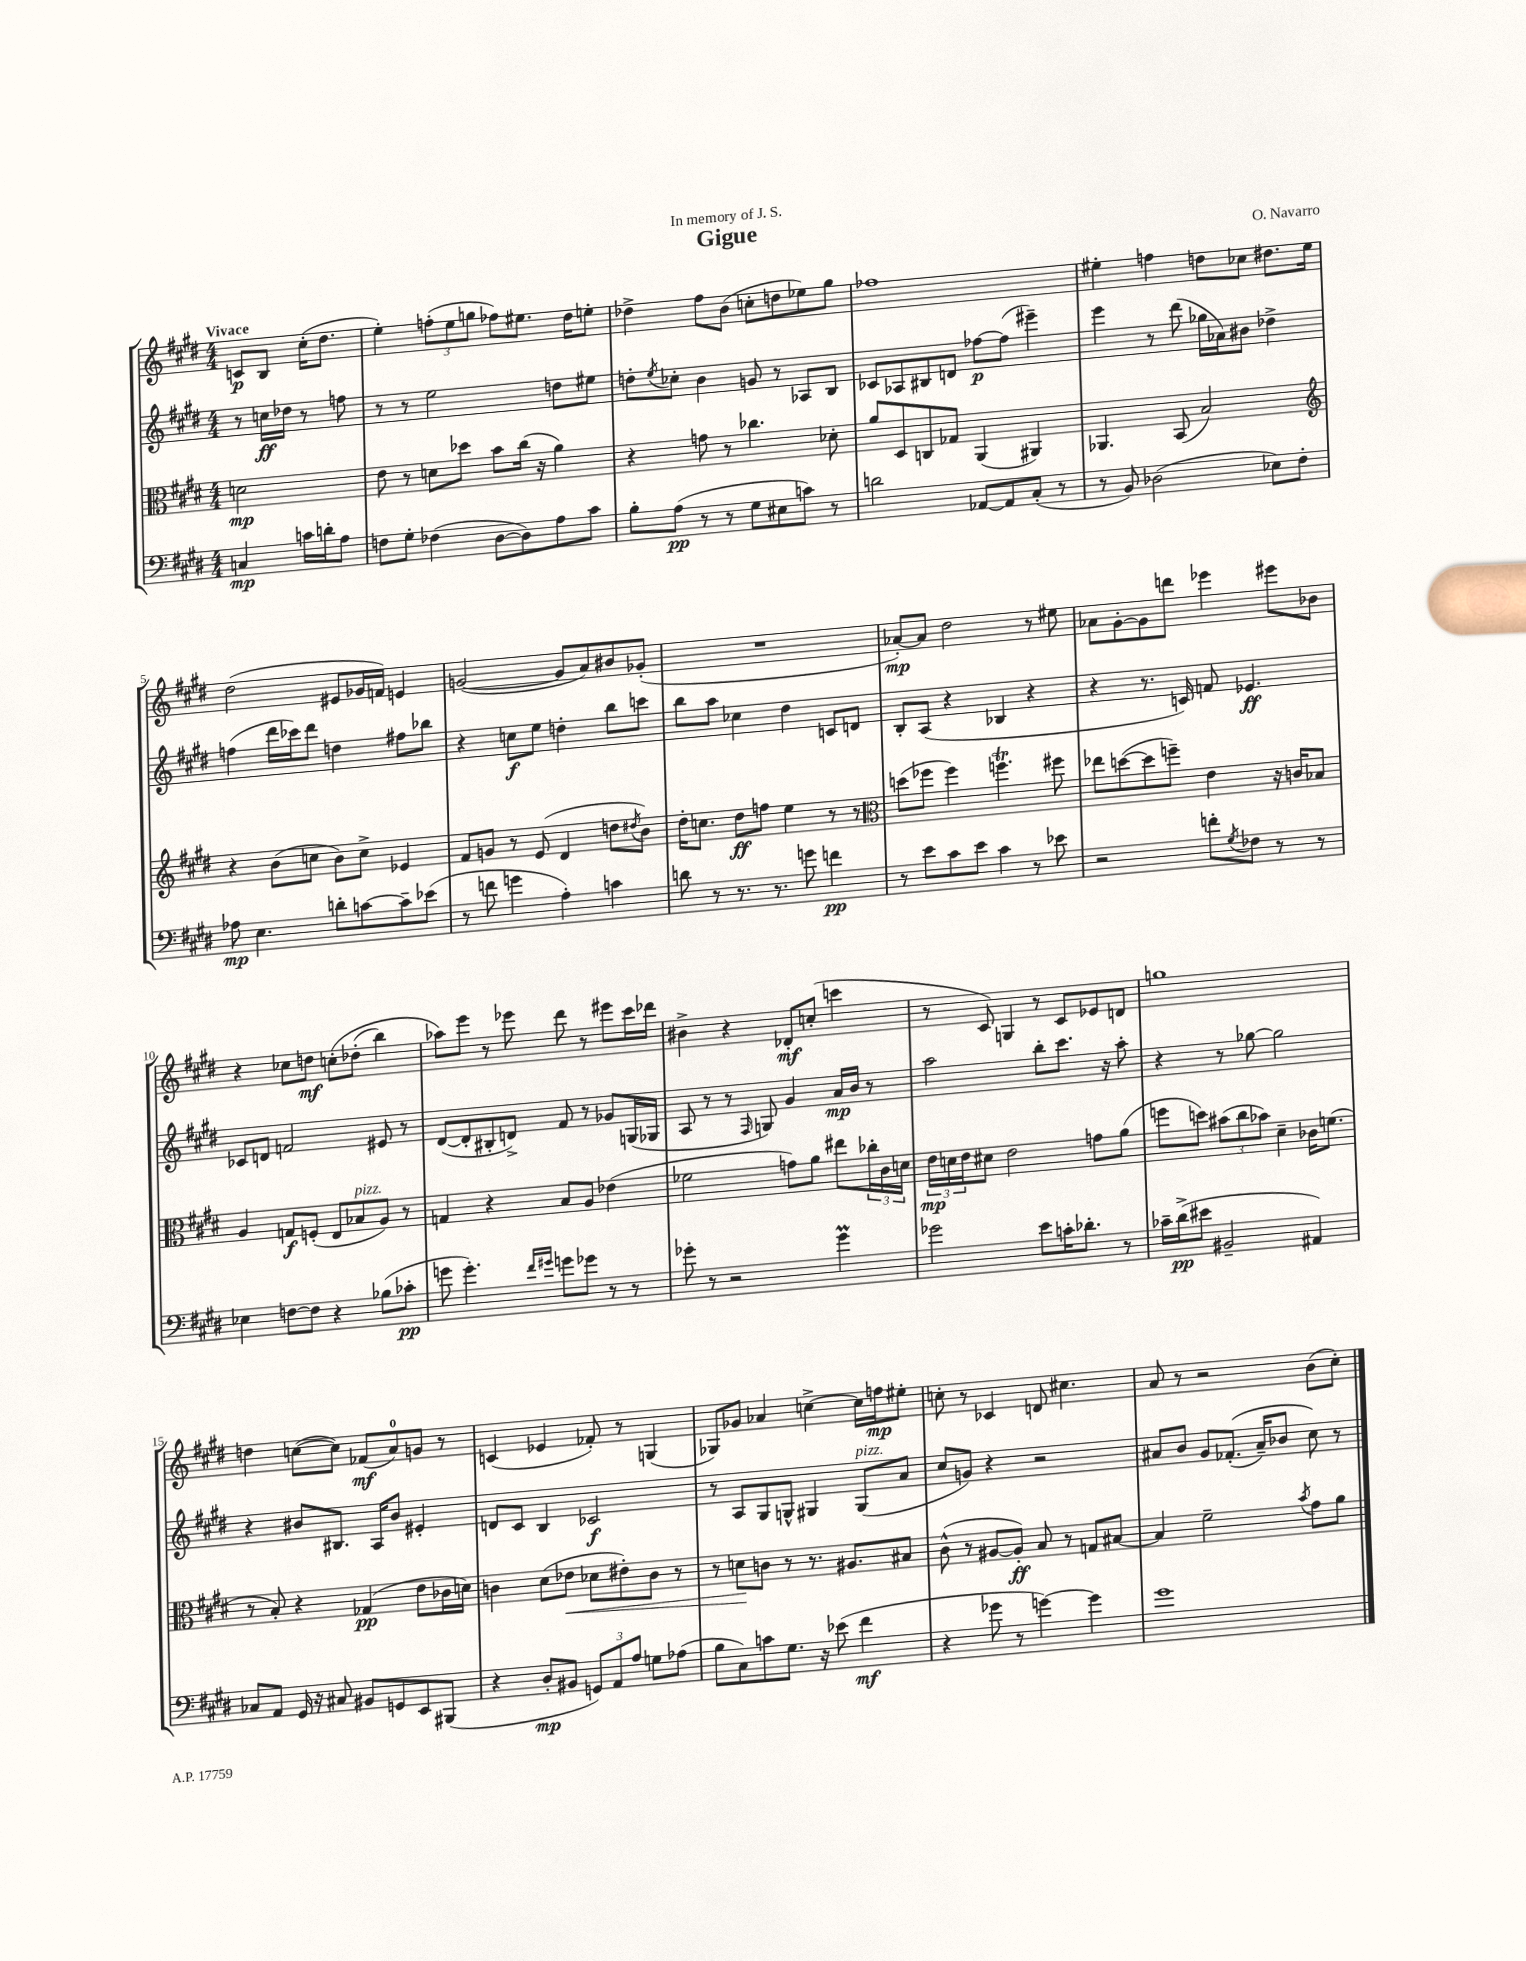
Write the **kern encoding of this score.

**kern	**kern	**kern	**kern
*staff4	*staff3	*staff2	*staff1
*clefF4	*clefC3	*clefG2	*clefG2
*k[f#c#g#d#]	*k[f#c#g#d#]	*k[f#c#g#d#]	*k[f#c#g#d#]
*M4/4	*M4/4	*M4/4	*M4/4
4C	2d	8r	8c
.	.	16cc	8B
.	.	16dd-	.
16c	.	8r	(16cc#'
16d'	.	.	8.dd#
8A	.	8ff	.
=	=	=	=
8F	8e	8r	4ee')
8G#'	8r	8r	.
(4F-	8d	2ee	(12ff'
.	.	.	12ee
.	8dd-	.	.
.	.	.	12gg
[8D#	8b	.	8ff-)
8D#])	(16cc#	.	8.ee#
.	16r	.	.
8A	4a)	8dd	.
.	.	.	16dd#
8c#	.	8ee#	8ee'
=	=	=	=
8B'	4r	8dd'	4dd-^
.	.	8qee	.
(8A	.	8cc-'	.
8r	8g	4b	8ff#
8r	8r	.	(8b
8G#	4.cc-	8g	8cc'
8E#	.	8r	8dd
8c)	.	8A-	8ee-)
8r	8d-'	8B	8gg#
=	=	=	=
2d	8a	8c-	1ff-
.	8D#	8A-	.
.	8C	8B#	.
.	8G-	8d	.
[8AA-	(4AA	[8ff-	.
8AA-]	.	(8ff-]	.
(8C#'	4AA#)	4eee#~)	.
8r	.	.	.
=	=	=	=
8r	4.AA-	4eee	4ee#'
8BB)	.	.	.
(2D-	.	8r	4ff
.	(8BB	(8ddd#	.
.	2B)	16gg-	8dd
.	.	16a-)	.
.	.	8b#	8cc-
8E-)	.	4dd-^	8.dd#
8F#'	.	.	.
.	.	.	16ee#
=	=	=	=
*	*clefG2	*	*
8A-	4r	(4ff	(2dd#
4.E	.	.	.
.	(8b	16ddd#	.
.	.	16ccc-)	.
.	8cc	8ddd#	.
8d'	8b)	4dd	8e#
[8c	8cc^	.	16g-
.	.	.	16f)
8c~]	4e-	8ff#	4e
(8e-	.	8bb-	.
=	=	=	=
8r	8f#	4r	([2g
8f	8g	.	.
4g	8r	8cc	.
.	(8e	8ee	.
4A')	4d#	4dd'	8g]
.	.	.	8a)
4c	8dd	8bb	8b#
.	8qdd#	.	.
.	8b)	8ccc	(8g-'
=	=	=	=
8d	16dd#'	8bb	1r
.	8.cc	.	.
8r	.	8aa	.
8.r	8dd#	4cc-	.
.	8ff	.	.
8.r	.	.	.
.	4ee	4dd#	.
8g	.	.	.
4f	8r	8c	.
.	8r	8d	.
=	=	=	=
*	*clefC3	*	*
8r	(8dd	8B'	[8a-')
8e	8ff-	(8A	8a-]
8c#	4ff-)	4r	2dd#
8e	.	.	.
4c#	4.ff	4B-	.
8r	.	4r	8r
8e-	8ff#	.	8ee#
=	=	=	=
2r	8ee-	4r	8a-
.	([8dd	.	[8g#'
.	8dd]	8.r	8g#]
.	8ff~)	.	8ddd
.	.	16c)	.
8f'	4e	8f	4eee-
8qG#	.	.	.
8F-	.	4.e-	.
8r	16r	.	8eee#
.	16c	.	.
8r	8B-	.	8b-
=	=	=	=
4E-	4A	8c-	4r
.	.	8d	.
[8F	8G	2f	8cc-
8F]	(8F'	.	8dd
4r	8E	.	&(8cc'
.	8B-	.	(8dd-'
(8B-	8A)	8e#	4bb)
8c-'	8r	8r	.
=	=	=	=
8g	4G	([8d#	8aa-&)
4.g')	.	8d#']	8eee
.	4r	8B#'	8r
.	.	8d^)	8eee-
16qqf#	.	.	.
16qqg#	.	.	.
8g	8B	8f#	8ddd#
8g-	8A	8r	8r
8r	(4e-	8g-	8eee#
8r	.	(16G	16ccc#
.	.	16G-	16ddd-
=	=	=	=
8g-'	2f-	8A	4b#^
8r	.	8r	.
2r	.	8r	4r
.	.	16qqF#	.
.	.	8G)	.
.	8g)	4g#	8d-'
.	8a	.	(8cc'
4g-	8ee#	16a	4ccc
.	.	16b	.
.	24cc-'	8r	.
.	24c#	.	.
.	24d	.	.
=	=	=	=
2g-	24e	2aa	8r
.	24d	.	.
.	24e	.	.
.	8d#	.	8c#)
.	2e	.	4G
8e	.	8bb'	8r
16c'	.	8.ccc#	8c#
8.d-'	.	.	.
.	8g	.	8e-
.	.	16r	.
8r	(8a	8aa'	8d
=	=	=	=
16c-~	8ff	4r	1gg
(16d#^	.	.	.
8e#	8dd)	.	.
2BB#~	(12b#	8r	.
.	12cc#	.	.
.	.	[8gg-	.
.	12b-)	.	.
.	4d#~	2gg-]	.
4AA#)	16c-	.	.
.	(8.f	.	.
=	=	=	=
8C-	8r	4r	4dd
8AA	8B')	.	.
16GG#	4r	8b#	([8cc
16r	.	.	.
8C#	.	8.B#	8cc])
8BB#	(4G-	.	(8f-
.	.	16A	.
8GG	.	8b#	8a)
8EE	8e	4e#'	8g
(8BBB#	16c-	.	8r
.	16d)	.	.
=	=	=	=
4r	4c	8d	(4c
.	.	8c#	.
8D#'	(8d#	4B	4e-
8BB#	8e-	.	.
12GG)	8d-	2c-	8f-')
12AA	.	.	.
.	8e#')	.	8r
12A	.	.	.
8G	8c	.	(4G
(8A-	8r	.	.
=	=	=	=
8B	8r	8r	8G-)
8C#)	8d	8A	8g-
8c	8c	8G#	4a-
8.G#	8r	8G^^	.
.	8.r	4G#	[4cc^
16r	.	.	.
(8e-	.	.	.
.	8.A#	.	.
4f#	.	(8G#	16cc]
.	.	.	16ff
.	8B#	8a	8ee#'
=	=	=	=
4r	(8c#^^	8cc#	8cc'
.	8r	8g)	8r
8g-	[8A#	4r	4c-
8r	8A#'])	.	.
[4g)	8B	2r	8d
.	8r	.	4.cc#
4g]	8G	.	.
.	[8B#	.	.
=	=	=	=
1g#	4B#]	8a#	8a
.	.	8b	8r
.	2f#~	8g#	2r
.	.	&((8.f-'	.
.	.	16a#~)	.
.	.	8b-	.
.	8qb	.	.
.	8g#	8cc#&)	(8b
.	8a	8r	8cc#')
==	==	==	==
*-	*-	*-	*-
